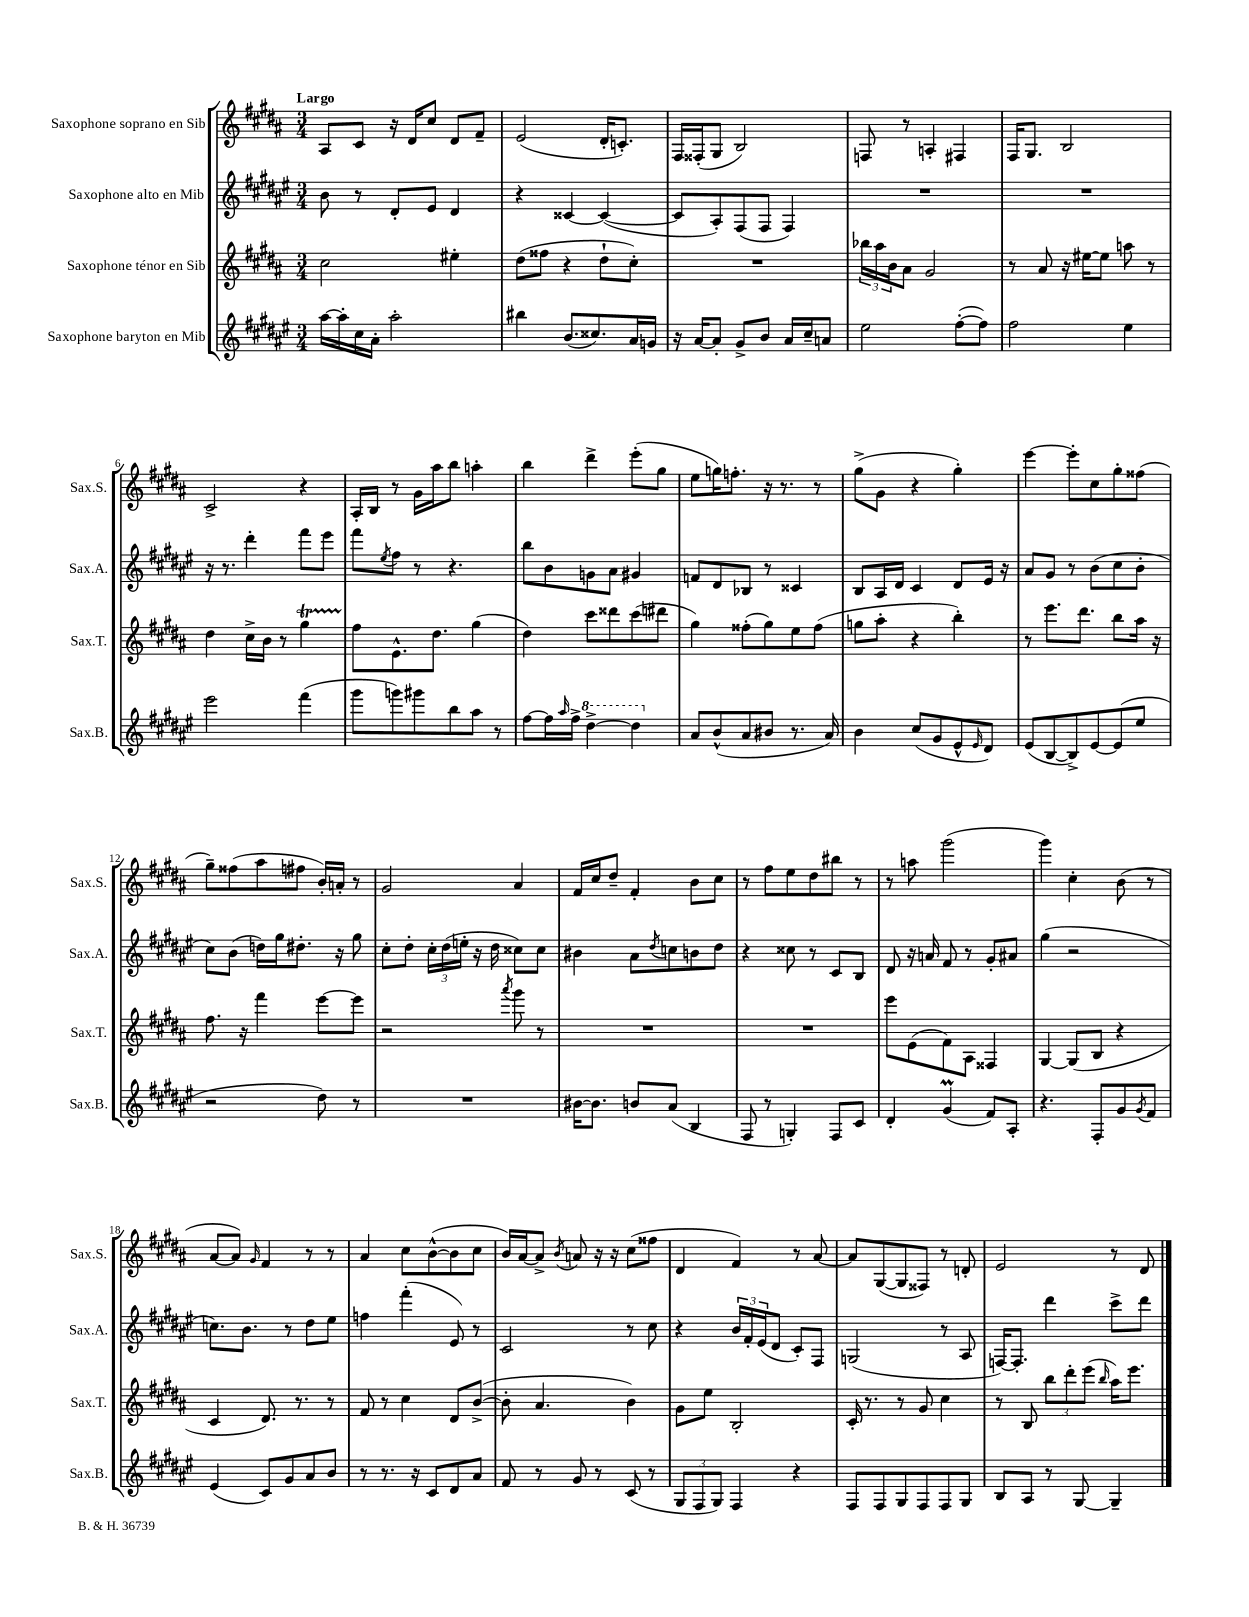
<<
\new StaffGroup <<
\new Staff = "s0" \with { instrumentName = "Saxophone soprano en Sib" shortInstrumentName = "Sax.S." } {
    \clef treble \key b \major \numericTimeSignature \time 3/4 \tempo "Largo"
    ais8 cis'8 r16 dis'16 cis''8 dis'8 fis'8-- |
    e'2( dis'16-. c'8.-.) |
    fis16 fisis16-.( gis8 b2) |
    f8 r8 a4-. fis4 |
    fis16 gis8. b2 |
    cis'2-> r4 |
    ais16-. b16 r8 gis'16 ais''16 b''8 a''4-. |
    b''4 dis'''4-> e'''8-.( gis''8 |
    e''8 g''16) f''8.-. r16 r8. r8 |
    gis''8->( gis'8 r4 gis''4-.) |
    e'''4~ e'''8-. cis''8 gis''8-. fisis''8( |
    gis''8--) fisis''8( ais''8 fis''8 b'16-.) a'16-. r8 |
    gis'2 ais'4 |
    fis'16 cis''16 dis''8-- fis'4-. b'8 cis''8 |
    r8 fis''8 e''8 dis''8 bis''8 r8 |
    r8 a''8 gis'''2( |
    gis'''4) cis''4-. b'8( r8 |
    ais'8~ ais'8) \grace { gis'16 } fis'4 r8 r8 |
    ais'4 cis''8 b'8~-^( b'8 cis''8 |
    b'16) ais'16~ ais'8-> \acciaccatura { b'8 } a'8 r16 r16 cis''8( fisis''8 |
    dis'4 fis'4) r8 ais'8~ |
    ais'8 gis8~( gis8 fisis8) r8 d'8-. |
    e'2 r8 dis'8 \bar "|." |
}
\new Staff = "s1" \with { instrumentName = "Saxophone alto en Mib" shortInstrumentName = "Sax.A." } {
    \clef treble \key fis \major \numericTimeSignature \time 3/4
    b'8 r8 dis'8-. eis'8 dis'4 |
    r4 cisis'4~ cisis'4~( |
    cisis'8 ais8-.) fis8( fis8 fis4) |
    R2. |
    R2. |
    r16 r8. dis'''4-. fis'''8 eis'''8 |
    fis'''8 \acciaccatura { eis''8 } fis''8 r8 r4. |
    b''8 b'8 g'8 ais'8 gis'4 |
    f'8 dis'8 bes8 r8 cisis'4 |
    b8 ais16 dis'16 cis'4 dis'8 eis'16 r16 |
    ais'8 gis'8 r8 b'8( cis''8 b'8-. |
    cis''8) b'8( d''16) gis''16 dis''8.-. r16 gis''8 |
    cis''8-. dis''8-. \tuplet 3/2 { cis''16-. dis''16( e''16-. } r16 dis''16 cisis''8) cisis''8 |
    bis'4 ais'8 \acciaccatura { dis''8 } c''8 b'8 dis''8 |
    r4 cisis''8 r8 cis'8 b8 |
    dis'8 r16 a'16 fis'8 r8 gis'8-. ais'8 |
    gis''4( r2 |
    c''8.) b'8. r8 dis''8 eis''8 |
    f''4 fis'''4-.( eis'8) r8 |
    cis'2 r8 cis''8 |
    r4 \tuplet 3/2 { b'16 fis'16-. eis'16( } dis'8 cis'8-.) fis8 |
    g2( r8 ais8 |
    f16~) f8.-. dis'''4 cis'''8-> dis'''8 \bar "|." |
}
\new Staff = "s2" \with { instrumentName = "Saxophone ténor en Sib" shortInstrumentName = "Sax.T." } {
    \clef treble \key b \major \numericTimeSignature \time 3/4
    cis''2 eis''4-. |
    dis''8( fisis''8 r4 dis''8-! cis''8-.) |
    R2. |
    \tuplet 3/2 { bes''16 ais''16 b'16 } ais'8 gis'2 |
    r8 ais'8 r16 eis''16~ eis''8 a''8 r8 |
    dis''4 cis''16-> b'16 r8 gis''4\startTrillSpan |
    fis''8\stopTrillSpan e'8.-^ dis''8. gis''4( |
    dis''4) cis'''8 disis'''8 cis'''8( dis'''8 |
    gis''4) fisis''8-.( gis''8) e''8 fisis''8( |
    g''8 ais''8-. r4 b''4-.) |
    r8 e'''8. dis'''8. b''8 ais''16 r16 |
    fis''8. r16 fis'''4 e'''8~ e'''8 |
    r2 \acciaccatura { ais'''8 } gis'''8 r8 |
    R2. |
    R2. |
    e'''8 e'8( fis'8) ais8 fisis4 |
    gis4~ gis8( b8 r4 |
    cis'4 dis'8.) r8. r8 |
    fis'8 r8 cis''4 dis'8 b'8~->( |
    b'8-. ais'4. b'4) |
    gis'8 e''8 b2-. |
    cis'16-. r8. r8 gis'8 cis''4 |
    r8 b8 \tuplet 3/2 { b''8 dis'''8-. e'''8( } \grace { b''16 } ais''16) e'''8. \bar "|." |
}
\new Staff = "s3" \with { instrumentName = "Saxophone baryton en Mib" shortInstrumentName = "Sax.B." } {
    \clef treble \key fis \major \numericTimeSignature \time 3/4
    ais''16~ ais''16-. cis''16 ais'16-. ais''2-. |
    bis''4 b'8.( cisis''8.) ais'16 g'16 |
    r16 ais'16~ ais'8-. gis'8-> b'8 ais'16 cis''16-- a'8 |
    eis''2 fis''8~-.( fis''8) |
    fis''2 eis''4 |
    eis'''2 fis'''4( |
    gis'''8 g'''8) gis'''8 b''8 ais''8 r8 |
    fis''8~ fis''16 \grace { ais''16 } fis''16-> \ottava #1 dis'''4~-> dis'''4 \ottava #0 |
    ais'8 b'8-^( ais'8 bis'8 r8. ais'16) |
    b'4 cis''8( gis'8 eis'8-^ \grace { eis'16 } dis'8) |
    eis'8( b8~ b8->) eis'8~ eis'8( eis''8 |
    r2 dis''8) r8 |
    R2. |
    bis'16~ bis'8. b'8 ais'8( b4 |
    fis8 r8 g4-.) fis8 cis'8 |
    dis'4-. gis'4\prall( fis'8) ais8-. |
    r4. fis8-. gis'8 \acciaccatura { gis'8 } fis'8 |
    eis'4( cis'8) gis'8 ais'8 b'8 |
    r8 r8. r16 cis'8 dis'8 ais'8 |
    fis'8 r8 gis'8 r8 cis'8( r8 |
    \tuplet 3/2 { gis8 fis8 gis8) } fis4 r4 |
    fis8 fis8 gis8 fis8 fis8 gis8 |
    b8 ais8 r8 gis8~ gis4-- \bar "|." |
}
>>
>>
